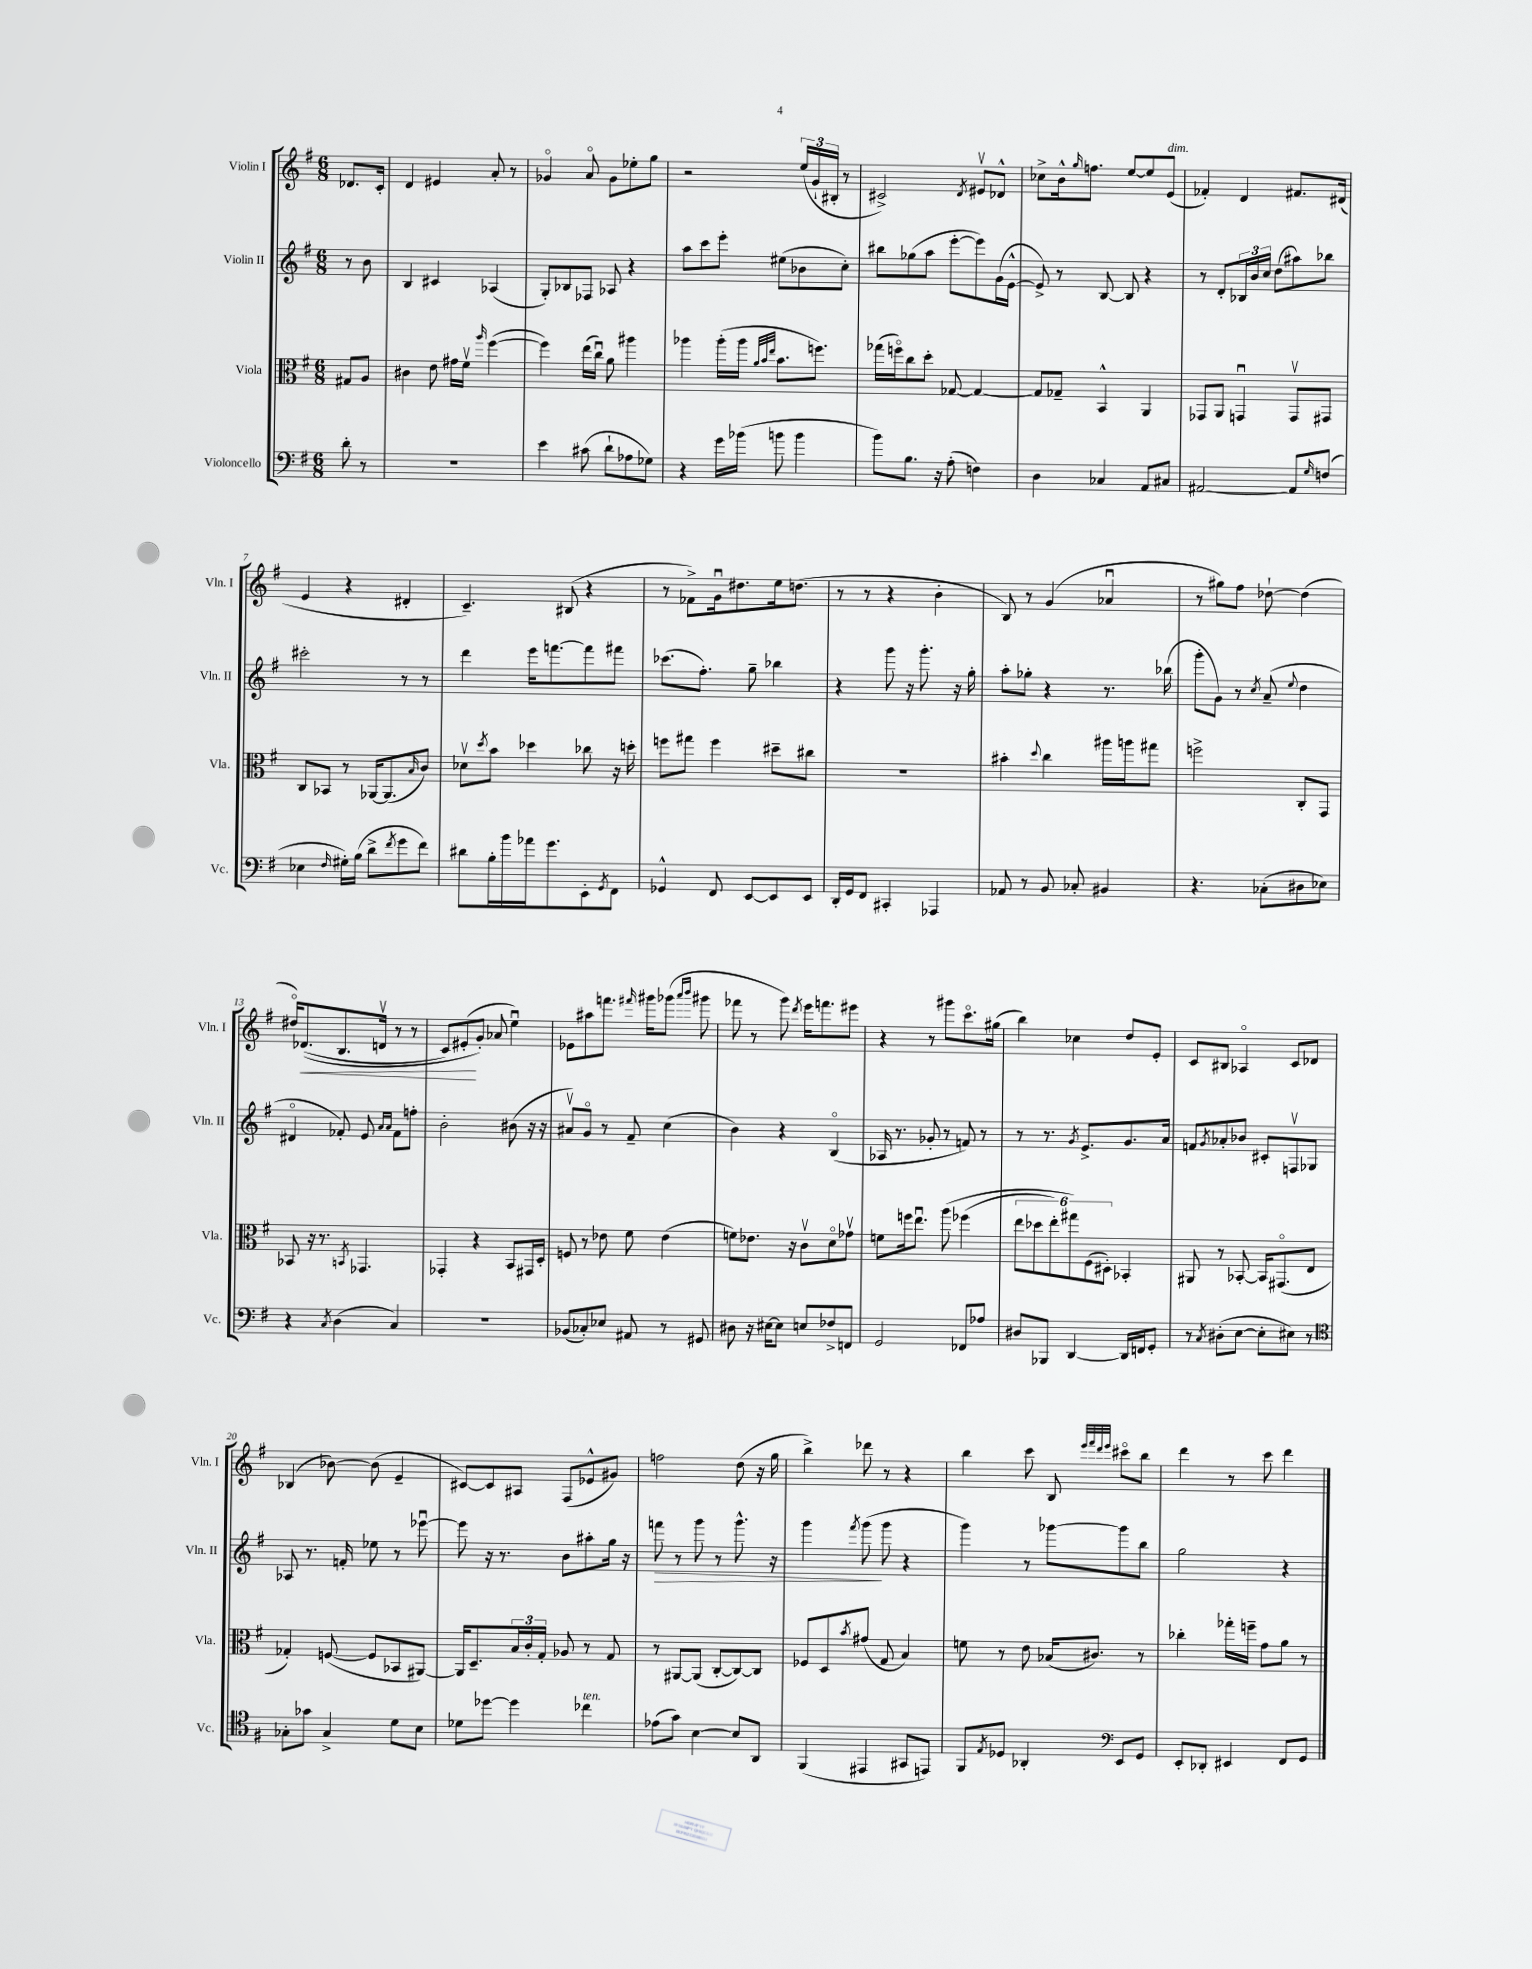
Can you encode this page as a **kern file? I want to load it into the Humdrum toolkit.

**kern	**kern	**kern	**kern
*staff4	*staff3	*staff2	*staff1
*clefF4	*clefC3	*clefG2	*clefG2
*k[f#]	*k[f#]	*k[f#]	*k[f#]
*M6/8	*M6/8	*M6/8	*M6/8
8d'\	8G#/L	8r	8.d-/L
8r	8A/J	8b\	.
.	.	.	16c'/Jk
=	=	=	=
2.r	4c#\	4B/	4d/
.	8e\	4c#/	4e#/
.	16g#\LL	.	.
.	16f#v\JJ	.	.
.	16qqaa/	.	.
.	([4ff#\	(4A-/	8a'/
.	.	.	8r
=	=	=	=
4e\	4ff#\])	8G'/L)	4g-o/
.	.	8B-/	.
(8c#\	(16ee\LL	8F-/J	8ao/
.	16ccu\JJ)	.	.
8d`\L	8a\	8A-/	8g-\L
8A-\	4aa#\	4r	8ee-'\
8G-\J)	.	.	8gg\J
=	=	=	=
4r	4aa-\	8aa\L	2r
.	.	8ccc\	.
16g\LL	(16aa-'\LL	8eee'\J	.
(16b-\JJ	16aa-\JJ	.	.
.	32qqa/LLL	.	.
.	32qqb/	.	.
.	32qqee/JJJ	.	.
8b\	8.b\L	(8ee#\L	.
4b\	.	8b-\	(24ee/LL
.	.	.	24g`/
.	8.ff\J)	.	.
.	.	.	24B#'/JJ
.	.	8cc'\J)	8r
=	=	=	=
8b\L)	(16gg-\LL	8bb#\L	2c#^/)
.	16ffo\J)	.	.
8.B\J	8cc\	(8gg-\	.
.	8dd'\J	8aa\J	.
16r	.	.	.
(8A'\	[8G-/	[8eee'\L	.
.	.	.	8qd/
4F\)	4G-/_	8eee\])	8e#v/L
.	.	(16g\L	8d-^^/J
.	.	[16e^^\JJ	.
=	=	=	=
4D\	8G-/]L	8e^/])	8cc-^\L
.	8G-~/J	8r	16b^^\k
.	.	.	16qqgg/
.	.	.	8.ff\J
4C-/	4BB^^/	[8B/	.
.	.	8B/]	[8ee/L
8AA/L	4AA/	4r	8ee/]
8C#/J	.	.	(8e/J
=	=	=	=
[2AA#/	8GG-/L	8r	4f-'/)
.	8AA/J	8d'/L	.
.	4GGu/	24B-/L	4d/
.	.	24b/	.
.	.	24cc/JJ	.
.	.	(8dd\L	.
8AA#/]L	8GGv/L	8aa#\)	8.f#/L
16qqG/	.	.	.
(8F/J	8GG#/J	8bb-\J	.
.	.	.	(16d#/Jk
=	=	=	=
4E-\	8C/L	2ccc#'\	4e/
.	8BB-/J	.	.
16qqF#/	.	.	.
16G#'\LL)	8r	.	4r
(16B\JJ	.	.	.
8d^\L	[16AA-/LK	.	.
.	(8.AA-/]	.	.
8qf#/	.	.	.
8g\	.	8r	4d#'/
.	16qqB/	.	.
8f#\J)	8c/J)	8r	.
=	=	=	=
8d#\L	8d-v\L	4ddd\	4.c~/)
.	8qdd/	.	.
16B'\L	8b\J	.	.
16b\	.	.	.
16a-\J	4dd-\	16eee\LK	.
8.g\	.	[8.fff\	.
.	.	.	(8B#/
8EE'\	8cc-\	8fff\]	4r
8qGG/	.	.	.
8FF#\J	16r	8fff#\J	.
.	16dd'\	.	.
=	=	=	=
4GG-^^/	8ff\L	(8.ccc-\L	8r
.	8gg#\J	.	8f-^\L)
.	.	8.ff#'\J)	.
8FF#/	4ff\	.	16gu\k
.	.	.	8.dd#\
[8EE/L	.	8gg~\	.
8EE/]	8dd#~\L	4bb-\	16ee\k
.	.	.	(8.dd\J
8EE/J	8cc#\J	.	.
=	=	=	=
16DD'/LL	2.r	4r	8r
16GG/J	.	.	.
8FF#/J	.	.	8r
4CC#'/	.	8ggg\	4r
.	.	16r	.
.	.	8.ggg'\	.
4AAA-/	.	.	4b'\
.	.	16r	.
.	.	16gg'\	.
=	=	=	=
8AA-/	4b#'\	8aa'\L	8B/)
8r	.	8gg-'\J	8r
.	8qqdd/	.	.
8BB/	4cc\	4r	(4g/
8C-'/	.	.	.
4BB#/	16aa#\LL	8.r	4a-u/
.	16aa\J	.	.
.	8gg#\J	.	.
.	.	(16bb-\	.
=	=	=	=
4.r	2ff^\	8ggg'\L	8r
.	.	8g\J)	8gg#\L)
.	.	8r	8ff#\J
.	.	8qcc/	.
(8C-'\L	.	(8a~/	[8dd-`\
.	.	8qqee/	.
8D#\	8C'/L	4dd\	(4dd-\]
8E-\J)	8GG/J	.	.
=	=	=	=
4r	8BB-/	4d#o/	16dd#o/LK)
.	.	.	&((8.d-/
.	16r	.	.
.	8.r	.	.
8qC/	.	.	.
(4D\	.	8f-'/)	8.B/
.	8qBB/	.	.
.	4.GG-/	8e/	.
.	.	.	16dv/Jk
.	.	16qqa/LL	.
.	.	16qqa/JJ	.
4C/)	.	8f-\L	8r
.	.	8ff'\J	8r
=	=	=	=
2.r	4GG-'/	2b'\	8c/L)
.	.	.	(8e#'/
.	4r	.	8g'/J&)
.	.	.	8a-/
.	8BB/L	(8b#\	4eeu\)
.	16GG#/L	16r	.
.	16D'/JJ	16r	.
=	=	=	=
(8BB-/L	8F/	8a#v/L)	8e-\L
8C-'/)	8r	8go/J	8aa#\
8E-/J	8e-\	8r	8.fff\J
8AA#/	8f#\	8f#~/	.
.	.	.	16qqfff#/
.	.	.	16ggg#\LK
8r	(4e-\	(4cc\	(8ggg-\J
.	.	.	16qqaaa/LL
.	.	.	16qqbbb/JJ
8GG#/	.	.	8ggg#\
=	=	=	=
8D#\	8f\L)	4b\)	8fff-\
16r	8.e-\J	.	8r
[16E#\LK	.	.	.
8E#\]J	.	4r	8ggg\)
.	16r	.	.
.	.	.	8qddd/
8E/L	8cv\L	.	16eee\LK
.	.	.	8.fff\
8F-^/	8do\	(4Bo/	.
8FF/J	8g-v\J	.	8eee#\J
=	=	=	=
2GG/	8f\L	16A-/	4r
.	.	8.r	.
.	16ff\k	.	.
.	8.eeu\J	.	.
.	.	8g-'/	8r
.	&(8aa\	8r	8ggg#\L
8FF-/L	(4ff-\	8f/)	8.ccco\
8A-/J	.	8r	.
.	.	.	(16gg#\Jk
=	=	=	=
8D#/L	12ee\L	8r	4bb\)
.	12dd-\	.	.
8BBB-/J	.	8.r	.
.	12ee'\)	.	.
[4DD/	12gg#\&)	.	4cc-\
.	.	8qg/	.
.	.	8.e^/L	.
.	(12F#\	.	.
.	12D#'\J)	.	.
16DD/]LL	4BB-'/	8.g/	8dd/L
16FF/J	.	.	.
8GG'/J	.	.	8e'/J
.	.	16a/Jk	.
=	=	=	=
8r	8AA#/	8f/L	8c/L
8qC/	.	8qg/	.
(8D#'\L	8r	8a-'/	8B#/J
[8E\J	[8BB-'/	8b-/J	4A-o/
8E'\]L	16BB-/]LK	8c#'/L	.
.	(8.GG#o/	.	.
8E#\J)	.	8Fv/	8c/L
8r	8E/J	8G-/J	8d-/J
=	=	=	=
*clefC4	*	*	*
8G-'\L	4G-'/)	8A-/	(4B-/
8g-\J	.	8.r	.
4G-^/	([8F/	.	[8b-\)
.	.	16f'/	.
.	8F/]L	8ee-\	(8b-\]
8d\L	8BB-/	8r	4e~/
8B\J	[8AA#/J)	[8eee-u\	.
=	=	=	=
8d-\L	16AA#/]LK	8eee-\]	[8c#/L)
.	8.D~/	.	.
[8dd-\J	.	16r	8c#/]
.	.	8.r	.
4dd-\]	24B/L	.	8A#/J
.	24c'/	.	.
.	24G'/JJ	.	.
.	8A-/	8b\L	(8F#/L
4cc-\	8r	8aa#'\	8e-^^/
.	8G/	16gg\Jk	8g#/J)
.	.	16r	.
=	=	=	=
(8e-\L	8r	8fff\	2ff\
8g\J)	[8AA#/L	8r	.
[4B\	(8AA#/]J	8ggg\	.
.	[8C'/L	8r	.
8B/]L	8C/_)	8.ggg^^\	(8dd\
8AA/J	8C/]J	.	16r
.	.	16r	16gg\
=	=	=	=
(4FF#/	8F-/L	4ggg\	4bb^\)
.	8D/	.	.
.	8qb/	8qfff#/	.
4EE#/	(8g#/J	(8ggg\	8ddd-\
.	8G/	8ggg\	8r
8GG#/L	4B/)	4r	4r
8EE/J)	.	.	.
=	=	=	=
8FF#/L	8f\	4ggg\)	4bb\
8qE/	.	.	.
8D-/J	8r	.	.
4AA-'/	8e\	8r	8ccc\
.	(16B-/LK	[8ggg-\L	8B/
.	8.c#/J)	.	.
*clefF4	*	*	*
.	.	.	32qqeee/LLL
.	.	.	32qqfff#/
.	.	.	32qqddd/
.	.	.	32qqeee/JJJ
8EE/L	.	8ggg-\]	8ccc#o\L
8GG/J	8r	8bb\J	8bb\J
=	=	=	=
8EE'/L	4cc-'\	2gg\	4ddd\
8DD-'/J	.	.	.
4EE#/	16gg-'\LL	.	8r
.	16ff~\JJ	.	.
.	8g\L	.	8ccc\
8FF#/L	8a\J	4r	4ddd\
8GG/J	8r	.	.
==	==	==	==
*-	*-	*-	*-
